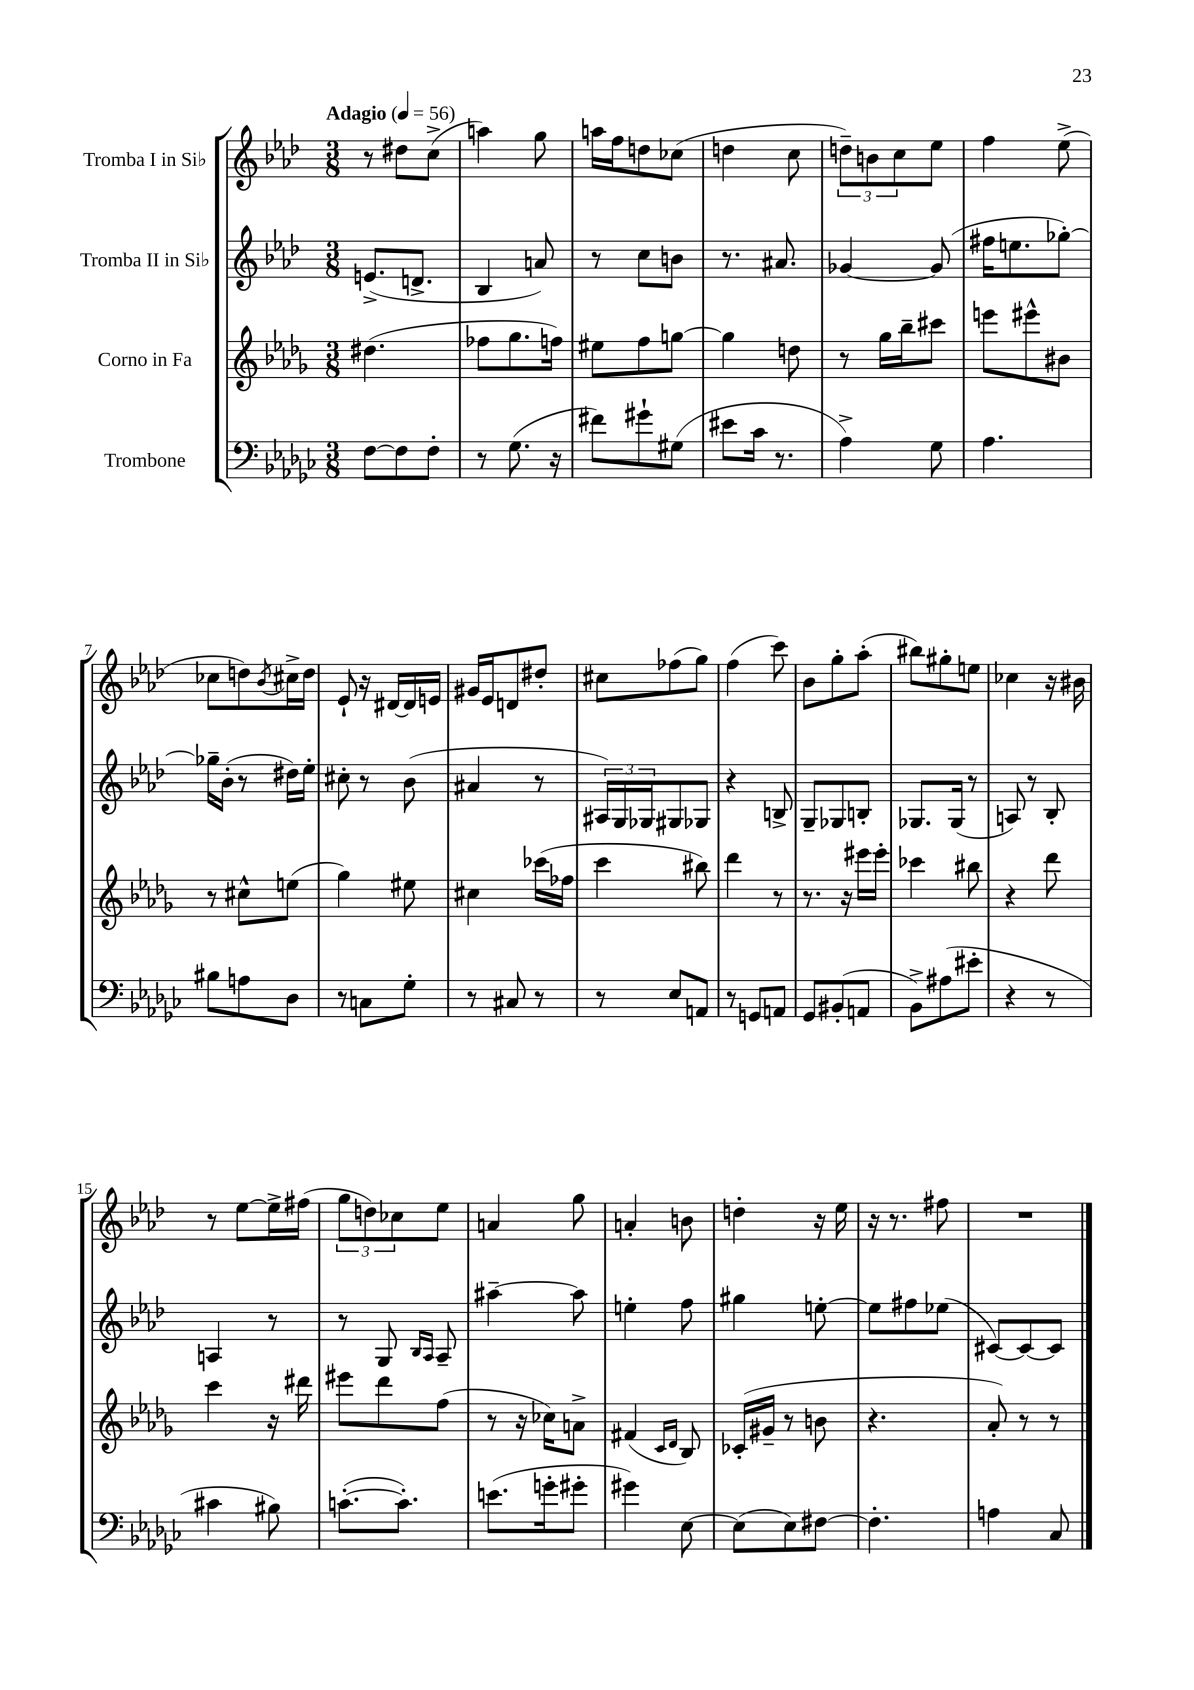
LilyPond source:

<<
\new StaffGroup <<
\new Staff = "s0" \with { instrumentName = "Tromba I in Sib" } {
    \clef treble \key aes \major \numericTimeSignature \time 3/8 \tempo "Adagio" 4 = 56
    r8 dis''8 c''8->( |
    a''4) g''8 |
    a''16 f''16 d''8 ces''8( |
    d''4 c''8 |
    \tuplet 3/2 { d''8--) b'8 c''8 } ees''8 |
    f''4 ees''8->( |
    ces''8 d''8) \acciaccatura { bes'8 } cis''16-> d''16 |
    ees'8-! r16 dis'16~ dis'16 e'16 |
    gis'16 ees'16 d'8 dis''8-. |
    cis''8 fes''8( g''8) |
    f''4( c'''8) |
    bes'8 g''8-. aes''8-.( |
    bis''8) gis''8-. e''8 |
    ces''4 r16 bis'16 |
    r8 ees''8~ ees''16-> fis''16( |
    \tuplet 3/2 { g''8 d''8) ces''8 } ees''8 |
    a'4 g''8 |
    a'4-. b'8 |
    d''4-. r16 ees''16 |
    r16 r8. fis''8 |
    R4. \bar "|." |
}
\new Staff = "s1" \with { instrumentName = "Tromba II in Sib" } {
    \clef treble \key aes \major \numericTimeSignature \time 3/8
    e'8.->( d'8.-> |
    bes4 a'8) |
    r8 c''8 b'8 |
    r8. ais'8. |
    ges'4~ ges'8( |
    fis''16 e''8. ges''8~-.) |
    ges''16-- bes'16-.( r8 dis''16) ees''16-. |
    cis''8-. r8 bes'8( |
    ais'4 r8 |
    \tuplet 3/2 { ais16) g16 ges16 } gis8 ges8 |
    r4 b8-> |
    g8-- ges8 b8-. |
    ges8. ges16( r8 |
    a8) r8 bes8-. |
    a4 r8 |
    r8 g8 \grace { bes16 aes16 } aes8-- |
    ais''4~-- ais''8 |
    e''4-. f''8 |
    gis''4 e''8~-. |
    e''8 fis''8 ees''8( |
    cis'8~) cis'8~ cis'8 \bar "|." |
}
\new Staff = "s2" \with { instrumentName = "Corno in Fa" } {
    \clef treble \key des \major \numericTimeSignature \time 3/8
    dis''4.( |
    fes''8 ges''8. f''16) |
    eis''8 f''8 g''8~ |
    g''4 d''8 |
    r8 ges''16 bes''16-- cis'''8 |
    e'''8 eis'''8-^ bis'8 |
    r8 cis''8-^ e''8( |
    ges''4) eis''8 |
    cis''4 ces'''16( fes''16 |
    c'''4 bis''8) |
    des'''4 r8 |
    r8. r16 eis'''16 eis'''16-. |
    ces'''4 bis''8 |
    r4 des'''8 |
    c'''4 r16 dis'''16 |
    eis'''8 des'''8 f''8( |
    r8 r16 ces''16) a'8-> |
    fis'4( \grace { c'16 des'16 } bes8) |
    ces'16-.( gis'16-- r8 b'8 |
    r4. |
    aes'8-.) r8 r8 \bar "|." |
}
\new Staff = "s3" \with { instrumentName = "Trombone" } {
    \clef bass \key ges \major \numericTimeSignature \time 3/8
    f8~ f8 f8-. |
    r8 ges8.( r16 |
    fis'8) gis'8-! gis8( |
    eis'8 ces'16 r8. |
    aes4->) ges8 |
    aes4. |
    bis8 a8 des8 |
    r8 c8 ges8-. |
    r8 cis8 r8 |
    r8 ees8 a,8 |
    r8 g,8 a,8 |
    ges,8 bis,8-.( a,8 |
    bes,8->) ais8( eis'8-. |
    r4 r8 |
    cis'4 bis8) |
    c'8.~-.( c'8.-.) |
    e'8.( g'16-. gis'8-. |
    gis'4) ees8~ |
    ees8( ees8) fis8~ |
    fis4.-. |
    a4 ces8 \bar "|." |
}
>>
>>
